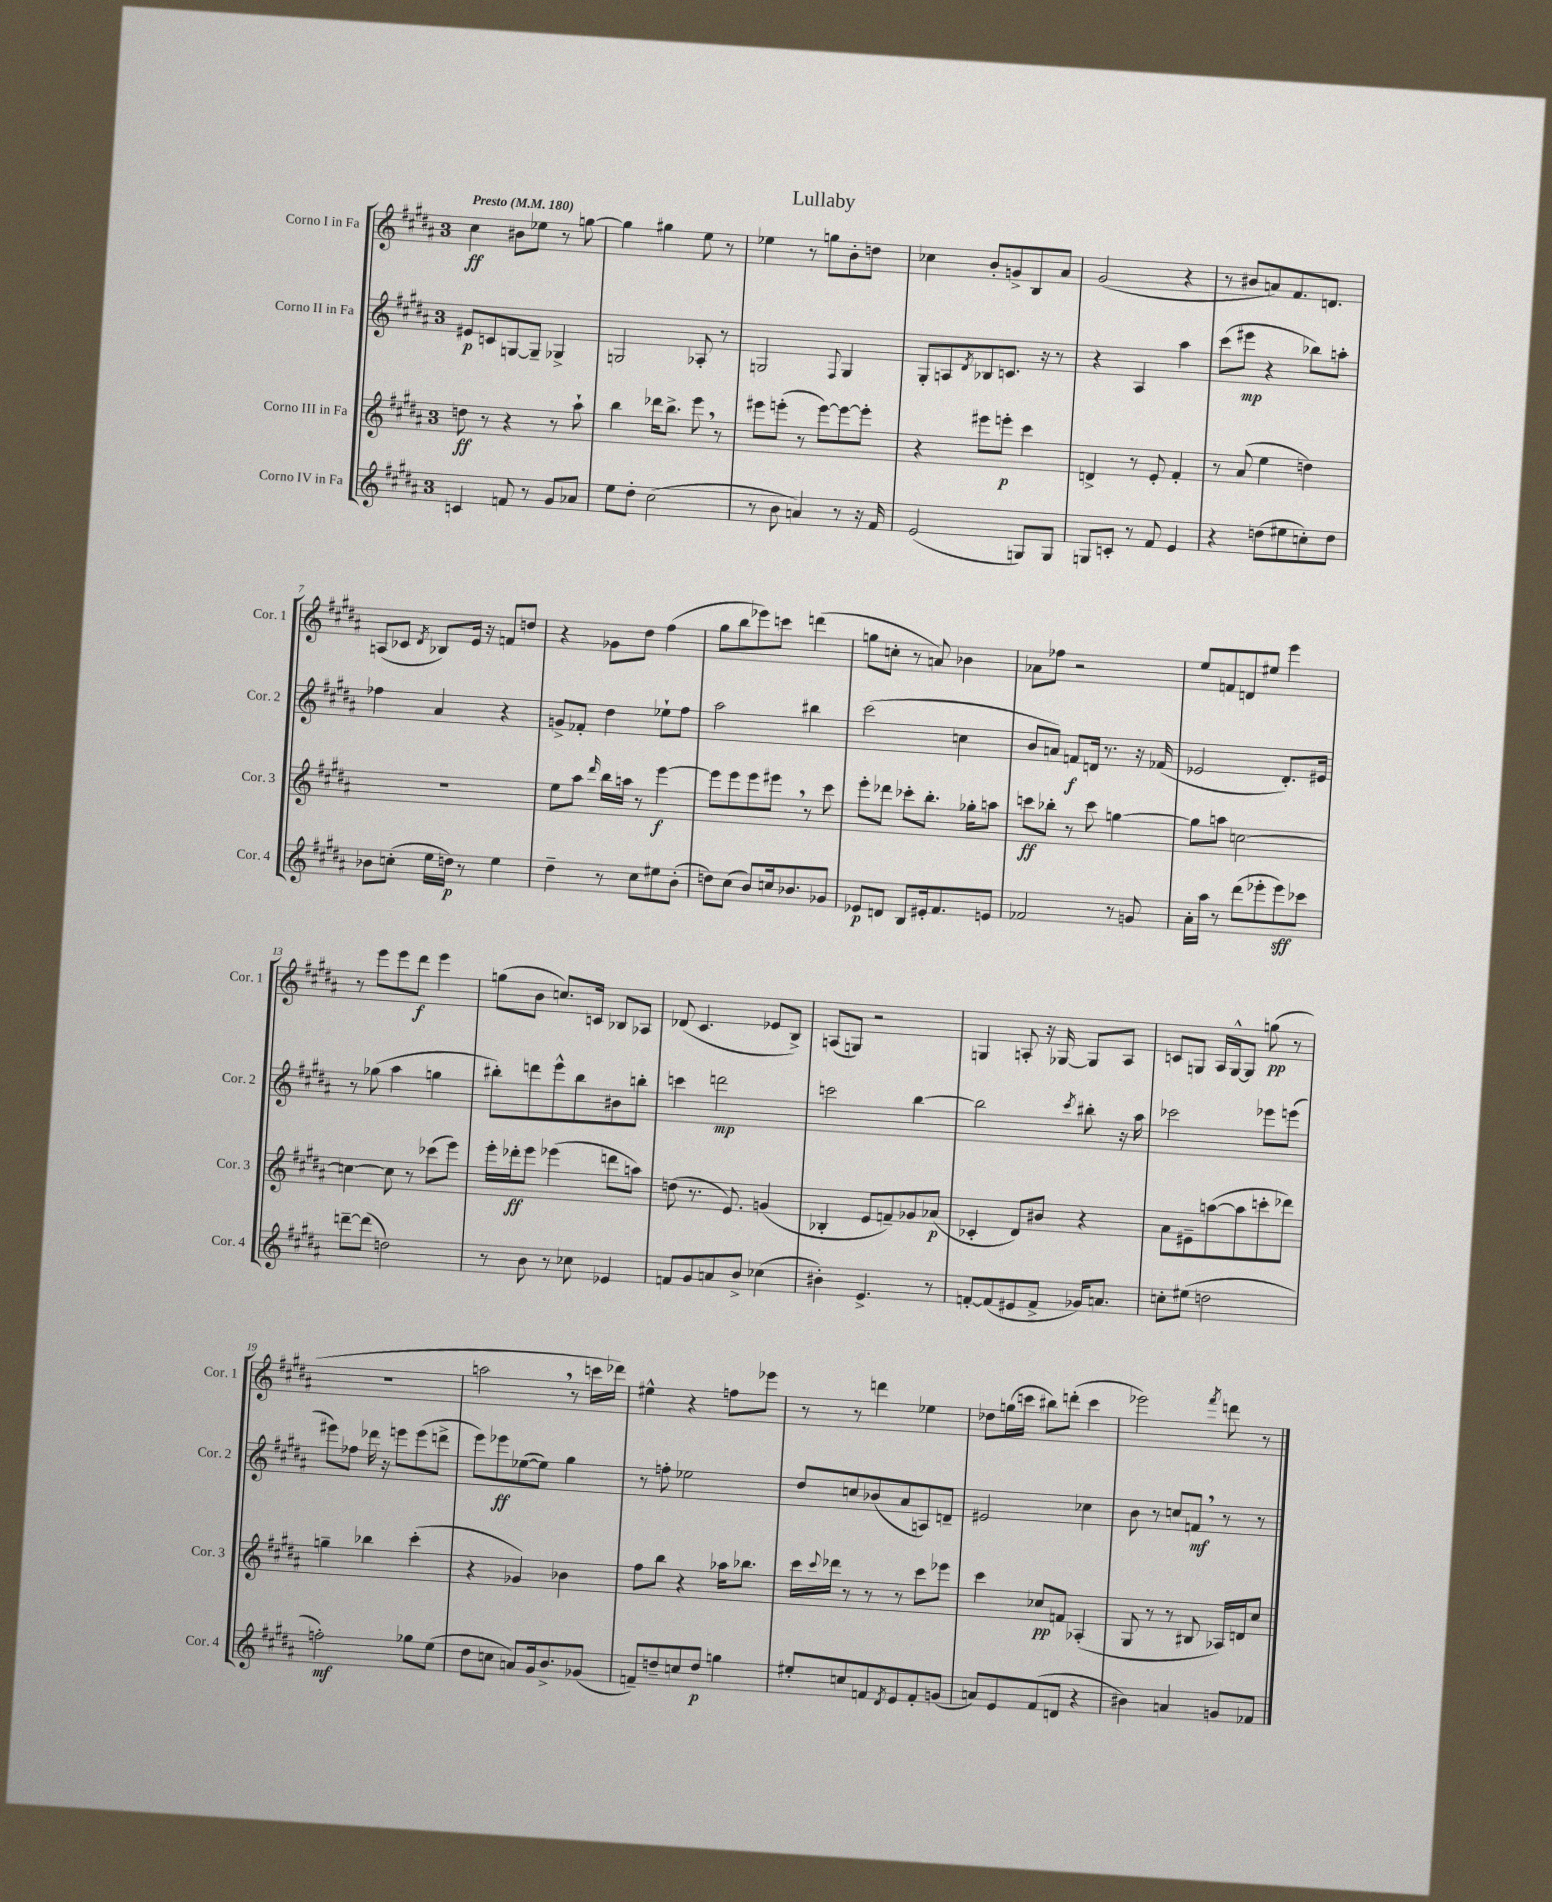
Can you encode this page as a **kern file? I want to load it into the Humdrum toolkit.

**kern	**dynam	**kern	**dynam	**kern	**dynam	**kern	**dynam
*part4	*part4	*part3	*part3	*part2	*part2	*part1	*part1
*staff4	*staff4	*staff3	*staff3	*staff2	*staff2	*staff1	*staff1
*I"Corno IV in Fa	*	*I"Corno III in Fa	*	*I"Corno II in Fa	*	*I"Corno I in Fa	*
*I'Cor. 4	*	*I'Cor. 3	*	*I'Cor. 2	*	*I'Cor. 1	*
*clefG2	*	*clefG2	*	*clefG2	*	*clefG2	*
*k[f#c#g#d#a#]	*	*k[f#c#g#d#a#]	*	*k[f#c#g#d#a#]	*	*k[f#c#g#d#a#]	*
*M3/4	*	*M3/4	*	*M3/4	*	*M3/4	*
*MM180	*	*MM180	*	*MM180	*	*MM180	*
=1	=1	=1	=1	=1	=1	=1	=1
!	!	!	!	!	!	!LO:TX:a:B:t=Presto	!
4cn/	.	8ddn\	ff	8e#X/L	p	4cc#\	ff
.	.	8r	.	8cn/	.	.	.
8fn/	.	4r	.	[8Gn/	.	8b#X\L	.
8r	.	.	.	8G~/J]	.	8ee-X\J	.
8g#/L	.	8r	.	4G-X^/	.	8r	.
8a-X/J	.	8aa#`\	.	.	.	[8ggn\	.
=2	=2	=2	=2	=2	=2	=2	=2
8ee\L	.	4bb\	.	2Gn/	.	4gg\]	.
8dd#'\J	.	.	.	.	.	.	.
(2cc#\	.	16ddd-X\KL	.	.	.	4gg#X\	.
.	.	8.bb^\J	.	.	.	.	.
.	.	8eee,\	.	8A-X'/	.	8ee\	.
.	.	8r	.	8r	.	8r	.
=3	=3	=3	=3	=3	=3	=3	=3
8r	.	8eee#X\L	.	2Gn/	.	4ee-X\	.
8b\	.	(8eeen'\J	.	.	.	.	.
4an/)	.	8r	.	.	.	8r	.
.	.	[8eee\L)	.	.	.	8ggn\L	.
.	.	.	.	8qqF#/	.	.	.
8r	.	8eee\_	.	4G/	.	8b'\	.
16r	.	8eee'\J]	.	.	.	8ddn\J	.
16f#/	.	.	.	.	.	.	.
=4	=4	=4	=4	=4	=4	=4	=4
(2e/	.	4r	.	8G#'/L	.	4cc-X\	.
.	.	.	.	8An/	.	.	.
.	.	.	.	8qd#/	.	.	.
.	.	8eee#X\L	.	8B-X/	.	8b'/L	.
.	.	8eeen'\J	p	8.cn/J	.	8gn^/	.
8Gn/L)	.	4ccc#\	.	.	.	8B/	.
.	.	.	.	16r	.	.	.
8G/J	.	.	.	8r	.	8a#/J	.
=5	=5	=5	=5	=5	=5	=5	=5
8Gn/L	.	4dn^/	.	4r	.	(2g#/	.
8cn'/J	.	.	.	.	.	.	.
8r	.	8r	.	4A#/	.	.	.
8f#/	.	8e'/	.	.	.	.	.
4e/	.	4f#'/	.	4aa#\	.	4r	.
=6	=6	=6	=6	=6	=6	=6	=6
4r	.	8r	.	(8ccc#\L	.	8r	.
.	.	(8a#/	.	8eee#X\J	mp	8b#X/L	.
(8ddn\L	.	4ee\	.	4r	.	8an/)	.
8ee#X\	.	.	.	.	.	8.f#/	.
8ccn'\)	.	4ddn\)	.	8bb-X\L)	.	.	.
.	.	.	.	.	.	8.dn/J	.
8dd\J	.	.	.	8aan'\J	.	.	.
!!LO:LB:g=z
=7	=7	=7	=7	=7	=7	=7	=7
8b-X\L	.	2.r	.	4ff-X\	.	(8An/L	.
(8ccn'\J	.	.	.	.	.	8c-X/J	.
.	.	.	.	.	.	8qd#/	.
16ee\LL	.	.	.	4a#/	.	8B-X/L)	.
16ddn\JJ)	p	.	.	.	.	.	.
8r	.	.	.	.	.	16e/Jk	.
.	.	.	.	.	.	16r	.
4ee\	.	.	.	4r	.	8fn/L	.
.	.	.	.	.	.	8ddn/J	.
=8	=8	=8	=8	=8	=8	=8	=8
4dd#~\	.	8ee\L	.	8gn^/L	.	4r	.
.	.	8aa#\J	.	8f-X'/J	.	.	.
.	.	16qqddd#/	.	.	.	.	.
8r	.	16bb\LL	.	4dd#\	.	8g-X\L	.
.	.	16aan\JJ	.	.	.	.	.
8cc#\L	.	8r	.	.	.	8dd#\J	.
8ee#X\	.	[4eee\	f	8ee-X`\L	.	(4ff#\	.
(8b'\J	.	.	.	8ff#\J	.	.	.
=9	=9	=9	=9	=9	=9	=9	=9
8ddn\L)	.	8eee\L]	.	2aa#\	.	8gg#\L	.
(8cc#\J	.	8eee\	.	.	.	8bb\	.
8b/L)	.	8eee\	.	.	.	8eee-X\)	.
16ccn/k	.	8eee#X,\J	.	.	.	8cccn\J	.
8.b-X/	.	.	.	.	.	.	.
.	.	8r	.	4bb#X\	.	(4dddn\	.
8g-X/J	.	8ccc#\	.	.	.	.	.
=10	=10	=10	=10	=10	=10	=10	=10
8e-X/L	p	8eee'\L	.	(2ccc#\	.	8ggn\L	.
8dn/J	.	8ddd-X\J	.	.	.	8ccn'\J	.
8B/L	.	8ccc-X'\L	.	.	.	8r	.
16e#X'/k	.	8.bb'\J	.	.	.	8an/)	.
8.f#/	.	.	.	.	.	.	.
.	.	.	.	4ccn\	.	4b-X\	.
.	.	16gg-X'\KL	.	.	.	.	.
8en/J	.	8aan\J	.	.	.	.	.
=11	=11	=11	=11	=11	=11	=11	=11
2f-X/	.	8cccn\L	ff	8b/L	.	8a-X\L	.
.	.	8bb-X'\J	.	8an/J)	.	8ff-X\J	.
.	.	8r	.	8fn/L	f	2r	.
.	.	8ccc\	.	16dn/Jk	.	.	.
.	.	.	.	8.r	.	.	.
8r	.	[4ggn\	.	.	.	.	.
8gn/	.	.	.	16r	.	.	.
.	.	.	.	(16f-X/	.	.	.
=12	=12	=12	=12	=12	=12	=12	=12
16a#'\LL	.	8gg\L]	.	2e-X/	.	8ee/L	.
16aa#\JJ	.	.	.	.	.	.	.
8r	.	8aan\J	.	.	.	8fn/	.
(8ddd#\L	.	[2ccn\	.	.	.	8dn/	.
8eee-X'\	.	.	.	.	.	8ee#X/J	.
8eee-\)	sff	.	.	8.d#'/L)	.	4eee\	.
8ccc-X\J	.	.	.	.	.	.	.
.	.	.	.	16e#X/Jk	.	.	.
!!LO:LB:g=z
=13	=13	=13	=13	=13	=13	=13	=13
[8dddn~\L	.	4ccn\_	.	8r	.	8r	.
(8ddd\J]	.	.	.	(8gg-X\	.	8eee\L	.
2ddn\)	.	8cc\]	.	4aa#\	.	8eee\	.
.	.	8r	.	.	.	8ddd#\J	f
.	.	(8ccc-X\L	.	4ggn\	.	4eee\	.
.	.	8eee\J)	.	.	.	.	.
=14	=14	=14	=14	=14	=14	=14	=14
8r	.	16eee'\LL	.	8bb#X'\L)	.	(8ggn\L	.
.	.	16ddd-X'\J	ff	.	.	.	.
8b\	.	8eee\J	.	8dddn\	.	8b\J	.
8r	.	(4eee-X\	.	8eee^^\	.	8.ccn/L)	.
8cc-X\	.	.	.	8bb#\	.	.	.
.	.	.	.	.	.	16cn/Jk	.
4e-X/	.	8dddn\L	.	8b#X\	.	8B-X/L	.
.	.	8aan\J)	.	8bbn'\J	.	8A-X/J	.
=15	=15	=15	=15	=15	=15	=15	=15
8fn/L	.	(8ddn\	.	4cccn\	.	(8d-X/	.
8g#/	.	8.r	.	.	.	4.c#/	.
8an/	.	.	.	2dddn\	mp	.	.
.	.	8.e/)	.	.	.	.	.
8b^/J	.	.	.	.	.	.	.
(4cc-X\	.	(4gn/	.	.	.	8e-X/L	.
.	.	.	.	.	.	8B^/J)	.
=16	=16	=16	=16	=16	=16	=16	=16
4b#X'\)	.	4B-X'/	.	2cccn\	.	(8An/L	.
.	.	.	.	.	.	8Gn/J)	.
4.e^/	.	8e/L	.	.	.	2r	.
.	.	8fn~/)	.	.	.	.	.
.	.	8g-X/	.	[4bb\	.	.	.
8r	.	(8a-X/J	p	.	.	.	.
=17	=17	=17	=17	=17	=17	=17	=17
[8fn'/L	.	4c-X'/	.	2bb\]	.	4Gn/	.
(8f/]	.	.	.	.	.	.	.
8e#X/	.	8d#/L)	.	.	.	8An'/	.
8f^/J	.	8b#X/J	.	.	.	16r	.
.	.	.	.	.	.	[16G-X/	.
.	.	.	.	8qccc#/	.	.	.
16g-X/KL)	.	4r	.	8bb#X'\	.	8G-/L]	.
8.an/J	.	.	.	.	.	.	.
.	.	.	.	16r	.	8A/J	.
.	.	.	.	16aa#\	.	.	.
=18	=18	=18	=18	=18	=18	=18	=18
8ccn'\L	.	8a#\L	.	2ccc-X\	.	8cn/L	.
(8ee#X\J	.	8e#X~\	.	.	.	8Gn/J	.
2ddn\	.	([8aan\	.	.	.	16A#/LL	.
.	.	.	.	.	.	[16G^^/J	.
.	.	8aa\]	.	.	.	8G/J]	.
.	.	8cccn'\	.	8eee-X\L	.	(8ggn\	pp
.	.	8ddd-X\J)	.	(8eeen\J	.	8r	.
!!LO:LB:g=z
=19	=19	=19	=19	=19	=19	=19	=19
2ffn'\)	mf	4ggn~\	.	8eee#X\L)	.	2.r	.
.	.	.	.	8ff-X\J	.	.	.
.	.	4bb-X\	.	16ddd-X\	.	.	.
.	.	.	.	16r	.	.	.
.	.	.	.	8eeen\L	.	.	.
8gg-X\L	.	(4ccc#'\	.	(8eee\	.	.	.
(8ee\J	.	.	.	8dddn^\J	.	.	.
=20	=20	=20	=20	=20	=20	=20	=20
8dd#\L	.	4r	.	8eee\L)	.	2aan,\	.
8ccn\J	.	.	.	8eee-X\	ff	.	.
8an/L)	.	4g-X/)	.	([8ee-X\	.	.	.
16g#/k	.	.	.	8ee-\J])	.	.	.
8.b^/	.	.	.	.	.	.	.
.	.	4b-X\	.	4gg#\	.	8r	.
(8g-X/J	.	.	.	.	.	16cccn\LL	.
.	.	.	.	.	.	16ddd-X\JJ)	.
=21	=21	=21	=21	=21	=21	=21	=21
8fn~/L)	.	8ff#\L	.	8r	.	4ee#X^^\	.
8ddn~/	.	8bb\J	.	8ffn'\	.	.	.
8ccn/	.	4r	.	2ee-X\	.	4r	.
8dd/J	p	.	.	.	.	.	.
4ggn\	.	16aa-X\KL	.	.	.	8ffn\L	.
.	.	8.bb-X\J	.	.	.	.	.
.	.	.	.	.	.	8eee-X\J	.
=22	=22	=22	=22	=22	=22	=22	=22
8ee#X'/L	.	16ccc#\LL	.	8dd#/L	.	8r	.
.	.	8qqccc#/	.	.	.	.	.
.	.	16ddd-X\JJ	.	.	.	.	.
8ccn/	.	8r	.	8ccn/	.	8r	.
8fn/	.	8r	.	(8b-X/	.	4dddn\	.
8qd#/	.	.	.	.	.	.	.
8e/	.	8r	.	8a#/	.	.	.
8f'/	.	8ccc#\L	.	8An/)	.	4ee-X\	.
(8gn/J	.	8eee-X\J	.	8dn~/J	.	.	.
=23	=23	=23	=23	=23	=23	=23	=23
8an/L)	.	4ccc#\	.	2e#X/	.	8dd-X\L	.
8e/	.	.	.	.	.	(16ggn\L	.
.	.	.	.	.	.	16cccn\JJ	.
(8f#/	.	8cc-X/L	pp	.	.	8bb#X\L)	.
8dn/J	.	8fn/J	.	.	.	(8dddn'\J	.
4r	.	(4A-X'/	.	4cc-X\	.	4ccc\	.
=24	=24	=24	=24	=24	=24	=24	=24
4b#X\)	.	8G#/	.	8b\	.	2eee-X\)	.
.	.	8r	.	8r	.	.	.
4an/	.	8r	.	8ccn/L	.	.	.
.	.	8B#X/	.	8fn,/J	mf	.	.
.	.	.	.	.	.	8qfff#/	.
8gn/L	.	16A-X/LL)	.	8r	.	8dddn\	.
.	.	16dn/J	.	.	.	.	.
8f-X/J	.	8cc#/J	.	8r	.	8r	.
==	==	==	==	==	==	==	==
*-	*-	*-	*-	*-	*-	*-	*-
